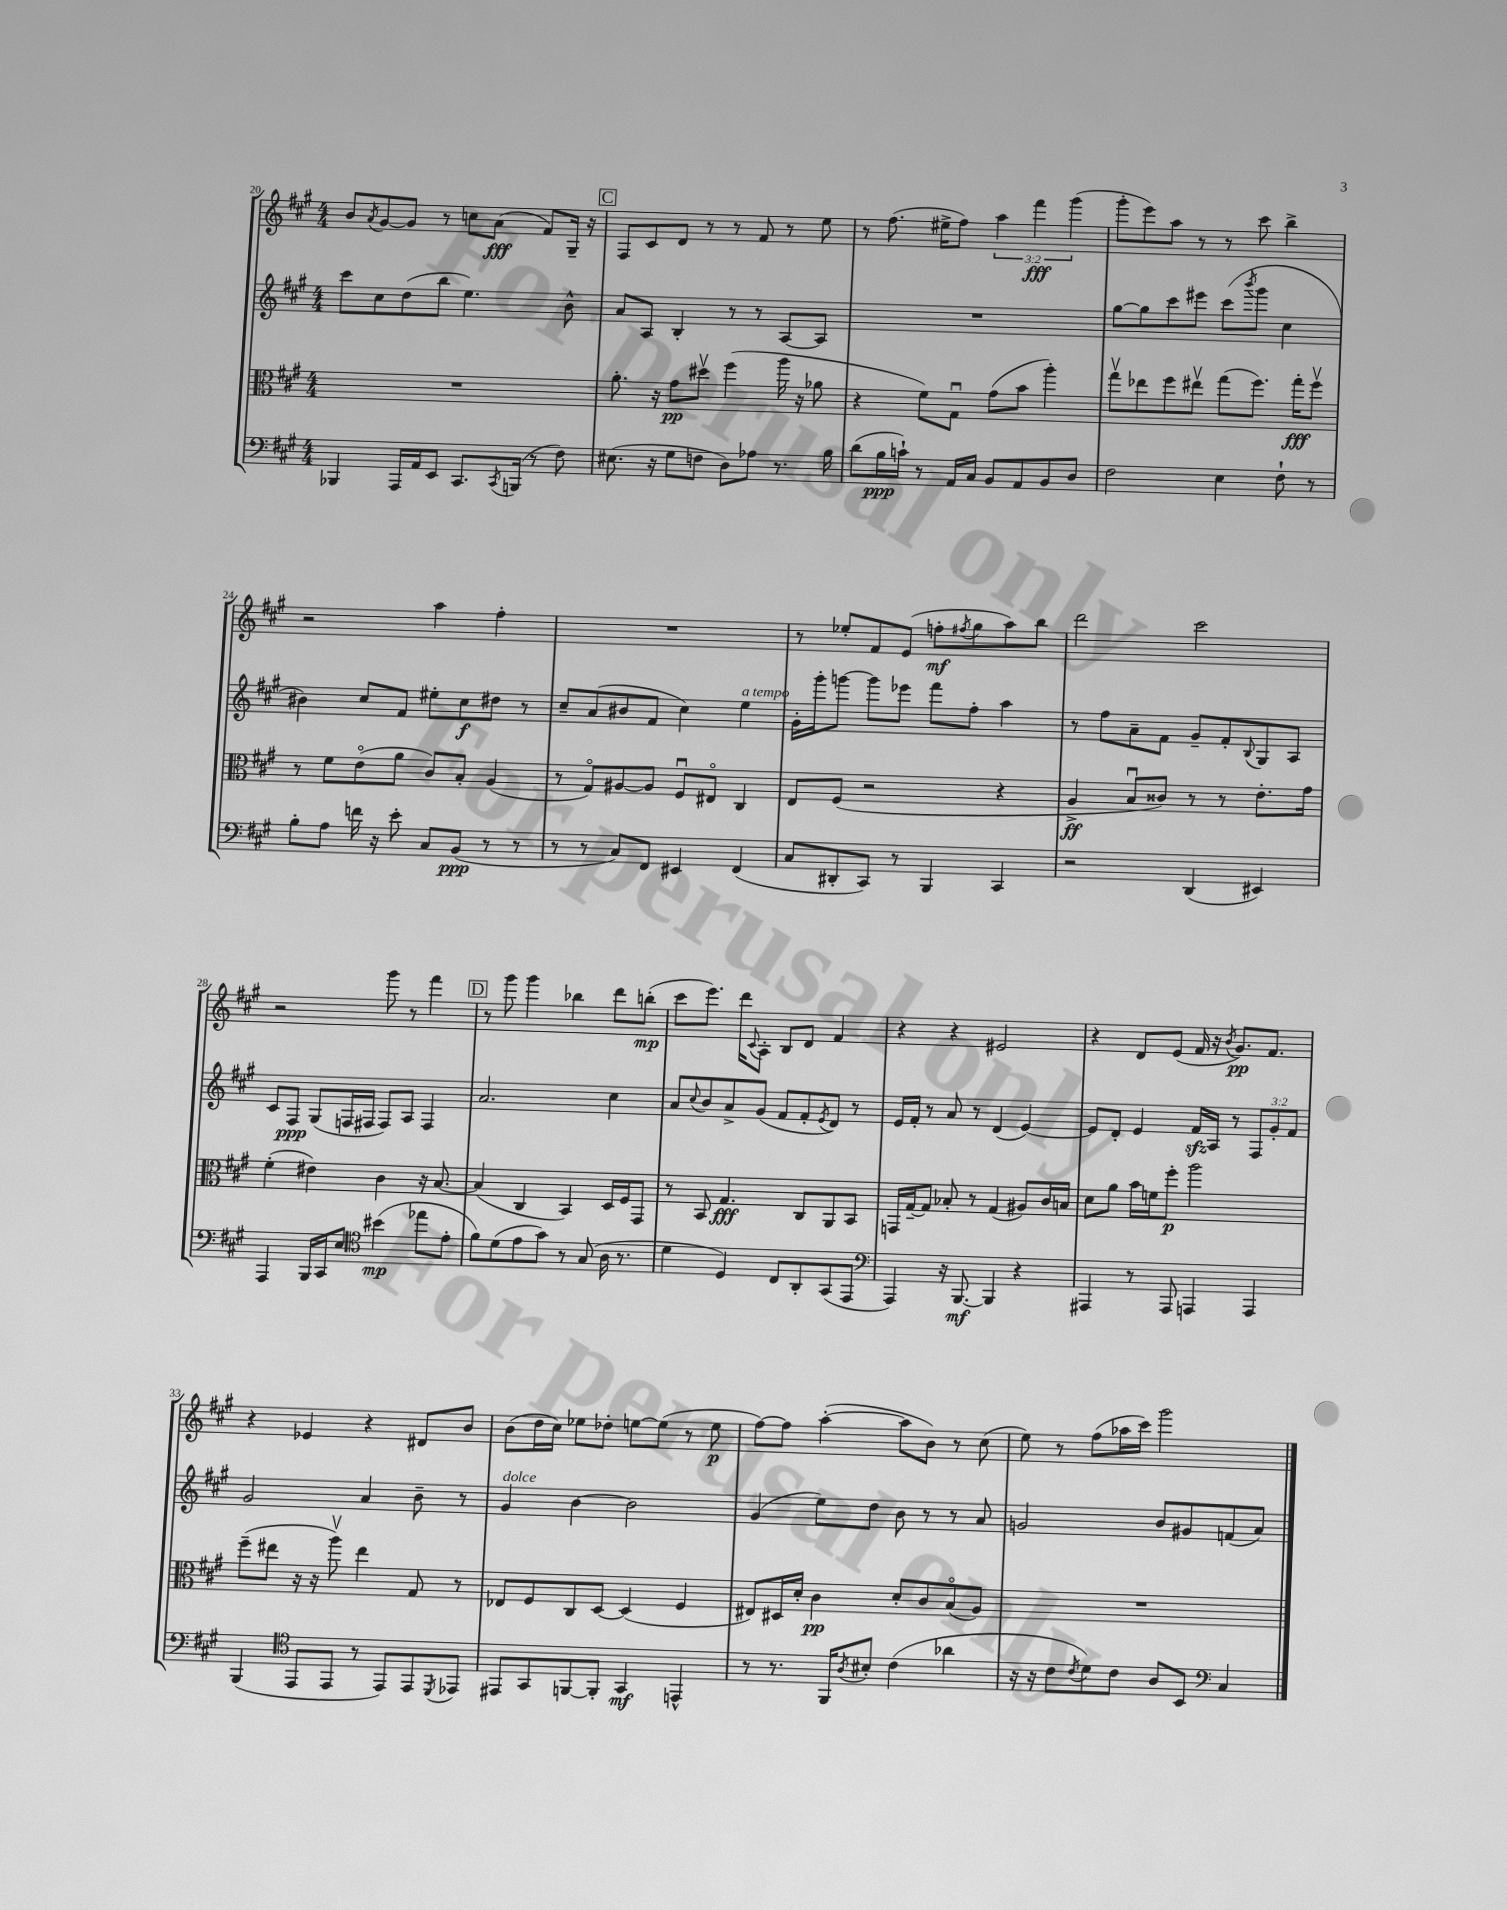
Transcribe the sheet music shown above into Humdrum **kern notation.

**kern	**kern	**kern	**kern
*staff4	*staff3	*staff2	*staff1
*clefF4	*clefC3	*clefG2	*clefG2
*k[f#c#g#]	*k[f#c#g#]	*k[f#c#g#]	*k[f#c#g#]
*M4/4	*M4/4	*M4/4	*M4/4
4BBB-	1r	8ccc#	8b
.	.	.	8qa
.	.	8cc#	[8g#
16AAA	.	(8dd	8g#]
16AA	.	.	.
8EE	.	8bb	8r
8.CC#	.	4.ee)	8cc
.	.	.	(8a
8qCC#	.	.	.
(16BBB	.	.	.
8r	.	.	8f#)
8F#)	.	8b^^	16G#~
.	.	.	16r
=	=	=	=
(8.E#	8.a'	8a	8F#
.	.	8A	8c#
16r	16r	.	.
8G#	8g#	4B'	8d
8F	8dd#v	.	8r
8D)	(4ff#	8r	8r
8A-	.	8r	8f#
8.r	16aa	[8A	8r
.	16r	.	.
.	8a-	8A]	8ee
16B	.	.	.
=	=	=	=
(8d	4r	1r	8r
16B	.	.	(8.ff#
16c`)	.	.	.
8r	8f#)	.	.
.	.	.	16ee#^
16AA	8G#u	.	8ff#)
16C#	.	.	.
8BB	(8g#	.	6aa
8AA	8b	.	.
.	.	.	6fff#
8BB	4aa')	.	.
.	.	.	(6ggg#
8D	.	.	.
=	=	=	=
2F#	8gg#v	[8gg#	8ggg#'
.	8ee-	8gg#]	8eee)
.	8ff#	8ccc#	8aa
.	8ee#v	8eee#	8r
4E	(8gg#	(8ccc#	8r
.	.	8qbbb	.
.	8.ff#)	8ggg#	8ccc#
8F#`	.	4cc#	4bb^
.	16gg#'	.	.
8r	8ff#v	.	.
=	=	=	=
8B'	8r	4b#)	2r
8A	8f#	.	.
16f	(8eo	8cc#	.
16r	.	.	.
8e'	8a	8f#	.
8C#	8c#)	8ee#'	4aa
(8BB	8B'	8cc#	.
8r	(4A	8dd#	4ff#'
8r	.	8r	.
=	=	=	=
8r	8r	8cc#~	1r
8r	8G#o)	(8a	.
8C#)	[8A#	8b#	.
8FF#	8A#]	8f#	.
4EE#	8F#u	4cc#)	.
.	8E#o	.	.
(4FF#	4C#	4ee	.
=	=	=	=
8C#	8E	16g#'	8r
.	.	16ggg#'	.
8DD#'	(8F#	[8ggg	8ee-'
8CC#)	2r	8ggg]	8f#
8r	.	8eee-	(8e
4BBB	.	8fff#	8ff'
.	.	.	8qff#
.	.	8ff#'	8gg#
4CC#	4r	4aa	8aa)
.	.	.	8bb
=	=	=	=
2r	4A^	8r	2ddd
.	.	8ff#	.
.	8Bu	8a~	.
.	8c##)	8f#	.
(4DD	8r	8g#~	2ccc#
.	8r	8f#'	.
.	.	8qqB	.
4EE#)	8.e'	8G#	.
.	.	8A	.
.	16g#	.	.
=	=	=	=
4AAA	(4f#'	8c#	2r
.	.	8F#	.
16BBB	4e#)	(8G#	.
16CC#	.	.	.
8E	.	16F	.
.	.	16F#	.
*clefC4	*	*	*
(4b#	4c#	8F#)	8ggg#
.	.	8A	8r
8ee-	16r	4F#	4fff#
.	[8.B	.	.
8e'	.	.	.
=	=	=	=
8f#)	(4B]	2.a	8r
(8d	.	.	8ggg#
8e	4C#	.	4ggg#
8g#)	.	.	.
8r	4BB)	.	4bb-
(8G#	.	.	.
16A	16D	4cc#	8ddd
8.r	16F#	.	.
.	8GG#	.	(8bb'
=	=	=	=
4d	8r	8a	8ccc#
.	.	8qqcc#	.
.	8BB	8b	8.eee)
4D)	4.G#	8a^	.
.	.	.	16ddd
.	.	.	8qqc#
.	.	(8g#	8A'
8C#	.	8f#	8B
8AA'	8C#	8f#'	8d
.	.	8qe	.
(8GG#	8AA	8d)	4f#
8EE	8BB	8r	.
=	=	=	=
*clefF4	*	*	*
4AAA)	16GG	16e	4r
.	[16G#~	16f#'	.
.	8G#]	8r	.
16r	8B-'	8a	4r
[8.BBB	.	.	.
.	8r	8r	.
4BBB]	(4G#	(4d	2e#
4r	8A#)	[4e)	.
.	16c#	.	.
.	16B	.	.
=	=	=	=
4AAA#	8d	8e]	4r
.	8a	8d'	.
8r	16b	4e	8d
.	16f	.	.
8AAA#	8ff#'	.	(8e
4AAA	2aa	16f#	16f#
.	.	16A	16r
.	.	.	8qb
.	.	8r	8.g#)
4AAA	.	12F#	.
.	.	.	8.f#
.	.	12g#'	.
.	.	12f#	.
=	=	=	=
(4BBB	(8ff#~	2g#	4r
.	8ee#	.	.
*clefC4	*	*	*
8EE	16r	.	4e-
.	16r	.	.
8EE	8aav)	.	.
8r	4ee#	4a	4r
8EE)	.	.	.
8EE	8G#	8b~	8d#
8qDD	.	.	.
8EE-	8r	8r	8b
=	=	=	=
8EE#	8E-	4g#	(8b
8GG#	8F#	.	16dd
.	.	.	16cc#)
[8FF	8C#	[4b	8ee-
8FF']	[8D	.	8dd-'
4GG#	(4D]	2b]	[8ee
.	.	.	(8ee]
4EE^^	4F#	.	8r
.	.	.	8ee
=	=	=	=
8r	8E#)	(4g#	[8ff#)
8.r	16D#	.	8ff#]
.	16d'	.	.
.	4c#	8ee)	([4aa'
16FF#	.	.	.
8qA	.	.	.
8B#'	.	8dd	.
(4c#	8d'	8b	8aa]
.	8c#	8r	8b)
4a-	(8Bo	8r	8r
.	8A)	8a	(8cc#
=	=	=	=
16r	1r	2g	8ee)
16r	.	.	.
8c#	.	.	8r
8qc#	.	.	.
8d)	.	.	(8ff#
8c#	.	.	16aa-
.	.	.	16ccc#)
8A	.	8b	2ggg#
8BB	.	8g#	.
*clefF4	*	*	*
4C#	.	(8f	.
.	.	8a)	.
==	==	==	==
*-	*-	*-	*-
